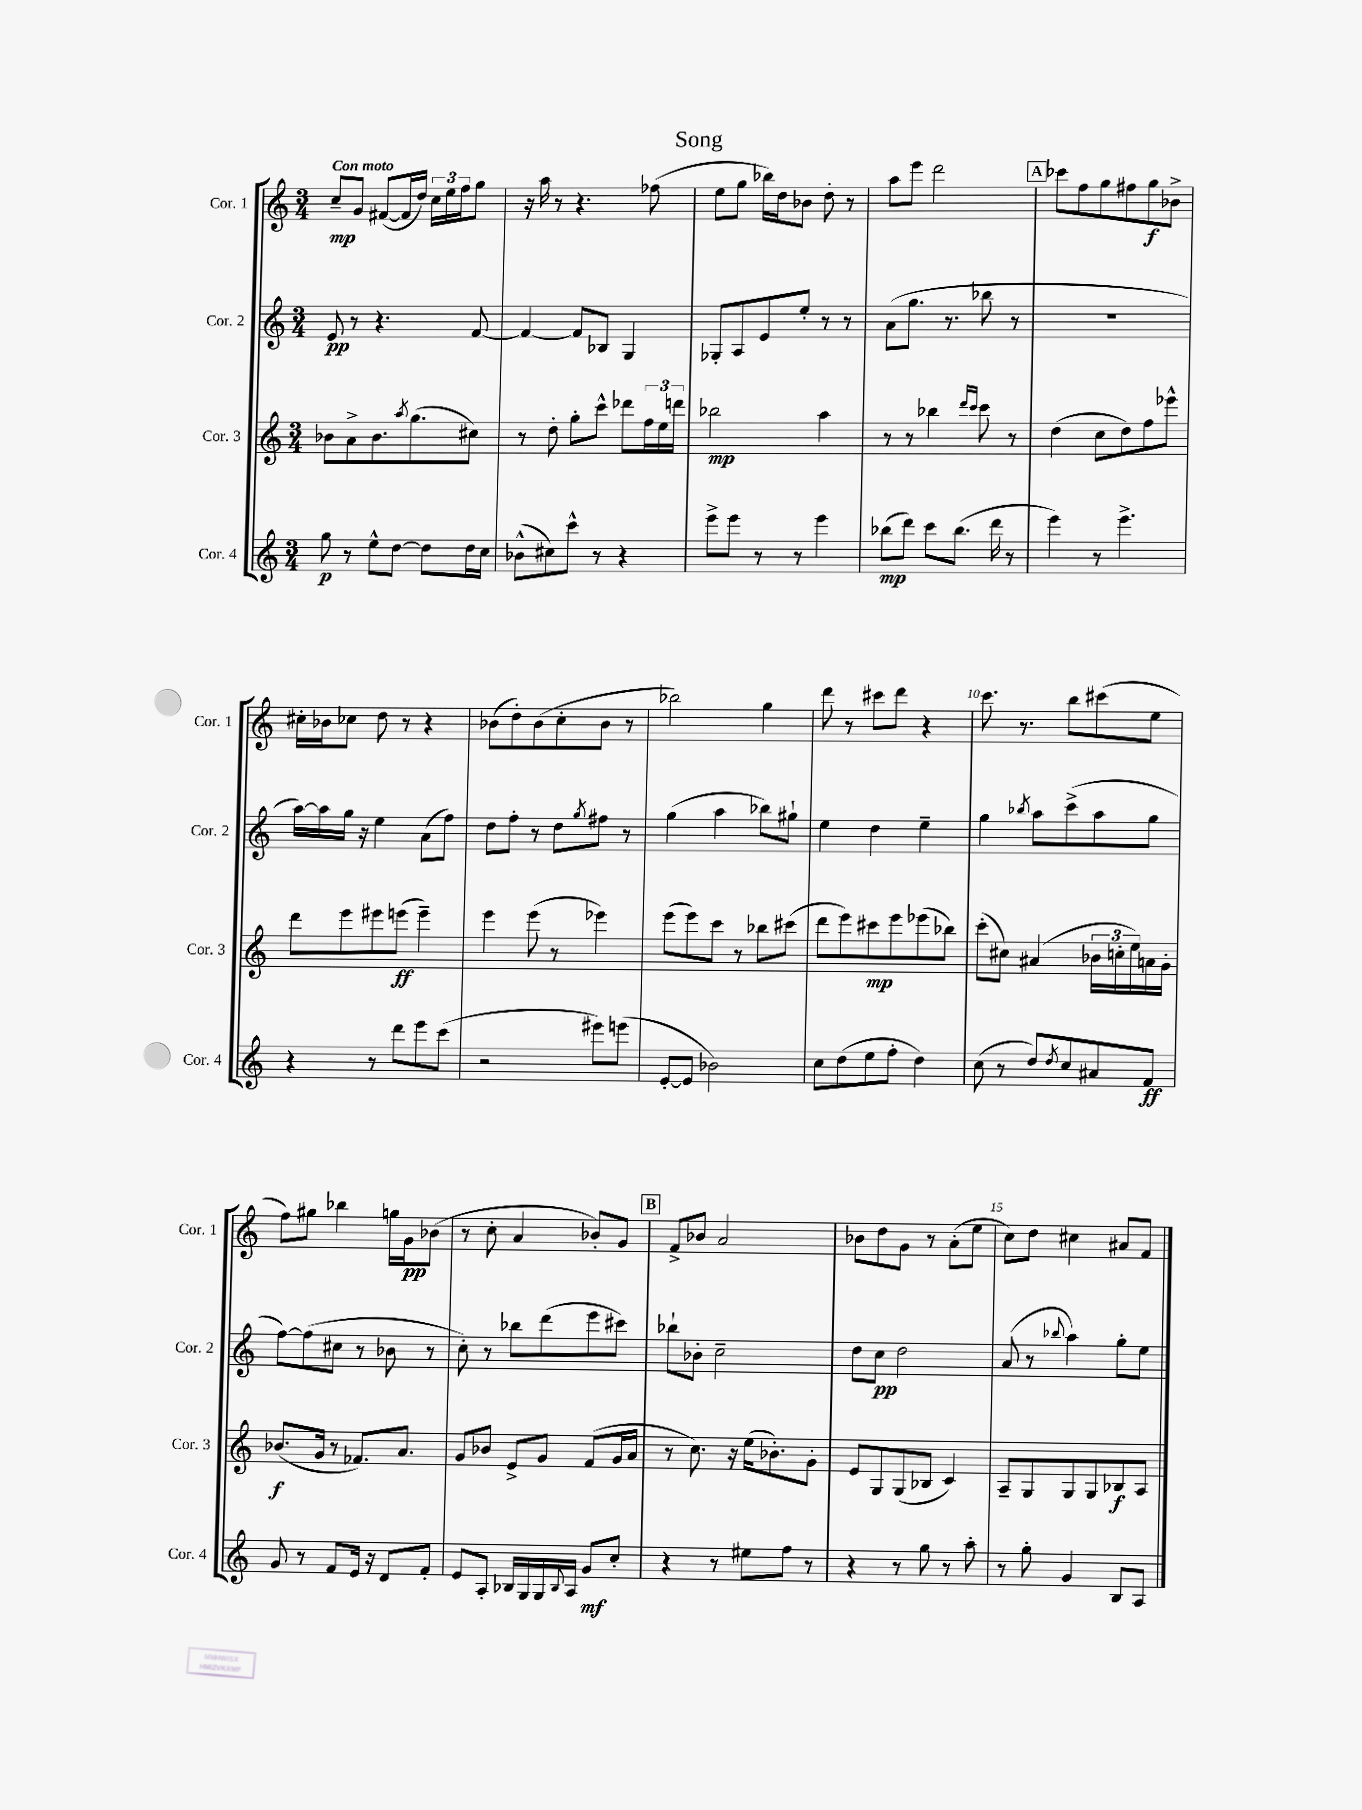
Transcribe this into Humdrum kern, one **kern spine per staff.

**kern	**kern	**kern	**kern
*staff4	*staff3	*staff2	*staff1
*clefG2	*clefG2	*clefG2	*clefG2
*k[]	*k[]	*k[]	*k[]
*M3/4	*M3/4	*M3/4	*M3/4
8gg	8b-	8e	8cc~
8r	8a^	8r	8g
8ee^^	8.b-	4.r	([8f#
[8dd	.	.	16f#]
.	8qaa	.	.
.	(8.gg	.	16dd)
8dd]	.	.	24cc
.	.	.	24ee
.	.	.	24ff
16dd	8cc#)	[8f	8gg
16cc	.	.	.
=	=	=	=
(8b-^^	8r	4f_	16r
.	.	.	16aa
8cc#)	8dd'	.	8r
8ccc^^	8gg'	8f]	4.r
8r	8ccc^^	8B-	.
4r	8ddd-	4G	.
.	24ff	.	(8ff-
.	24ee	.	.
.	24ddd	.	.
=	=	=	=
8eee^	2bb-	8G-'	8ee
8eee	.	8A	8gg
8r	.	8e	16bb-)
.	.	.	16dd
8r	.	8ee'	8b-
4eee	4aa	8r	8dd'
.	.	8r	8r
=	=	=	=
(8bb-	8r	(8a	8aa
8ddd)	8r	8.gg	8eee
8ccc	4bb-	.	2ddd
.	.	8.r	.
(8.bb-	.	.	.
.	16qqddd	.	.
.	16qqccc	.	.
.	8ccc	8bb-	.
16ddd	.	.	.
8r	8r	8r	.
=	=	=	=
4eee)	(4dd	2.r	8ccc-
.	.	.	8ff
8r	8cc	.	8gg
4.eee^	8dd)	.	8ff#
.	8ff	.	8gg
.	8eee-^^	.	8b-^
=	=	=	=
4r	8ddd	[16aa)	16cc#'
.	.	16aa]	16b-
.	8eee	16gg	8cc-
.	.	16r	.
8r	8eee#	4ee	8dd
8ddd	(8eee	.	8r
8eee	4eee~)	(8a	4r
(8ccc	.	8ff)	.
=	=	=	=
2r	4eee	8dd	(8b-
.	.	8ff'	8dd')
.	(8eee	8r	(8b-
.	8r	8dd	8cc'
.	.	8qgg	.
8eee#)	4eee-)	8ff#	8b-
(8eee	.	8r	8r
=	=	=	=
[8e'	(8eee	(4gg	2bb-)
8e]	8eee)	.	.
2b-)	8ccc	4aa	.
.	8r	.	.
.	8bb-	8bb-)	4gg
.	(8ccc#	8gg#`	.
=	=	=	=
8cc	8ddd	4ee	8ddd
(8dd	8eee)	.	8r
8ee	8ccc#	4dd	8ccc#
8ff'	8eee	.	8ddd
4dd)	(8eee-	4ee~	4r
.	8bb-)	.	.
=	=	=	=
(8cc	(8ccc'	4gg	8.ccc
8r	8cc#)	.	.
.	.	.	8.r
.	.	8qbb-	.
8dd)	(4a#	8aa	.
8qdd	.	.	.
8cc	.	(8ccc^	8bb
8a#	24b-	8aa	(8ccc#
.	24cc'	.	.
.	24ee)	.	.
8f	16a	8gg	8ee
.	16g'	.	.
=	=	=	=
8g	(8.b-	[8ff)	8ff)
8r	.	(8ff]	8gg#
.	16g	.	.
8f	8r	8cc#	4bb-
16e	8.f-)	8r	.
16r	.	.	.
8d	.	8b-	16gg
.	8.a	.	16g
8f'	.	8r	(8b-
=	=	=	=
8e	8g	8cc')	8r
8A'	8b-	8r	8cc'
16B-	8e^	8bb-	4a
16G	.	.	.
16G	8g	(8ddd	.
8qqB-	.	.	.
16A	.	.	.
8g	(8f	8eee	8b-')
8cc'	16g	8ccc#)	8g
.	16a	.	.
=	=	=	=
4r	8r	8bb-`	8f^
.	8.cc)	8b-'	8b-
8r	.	2cc~	2a
.	16r	.	.
8ee#	(16ee	.	.
.	8.b-')	.	.
8ff	.	.	.
8r	8g'	.	.
=	=	=	=
4r	8e	8dd	8b-
.	8G	8cc	8dd
8r	(8G	2dd	8g
8gg	8B-	.	8r
8r	4c)	.	(8a'
8aa'	.	.	8ee
=	=	=	=
8r	8A~	(8a	8cc)
8gg'	8G	8r	8dd
.	.	8qqbb-	.
4g	8G	4aa)	4cc#
.	8G	.	.
8B	8B-	8gg'	8a#
8A	8A	8ee	8f
==	==	==	==
*-	*-	*-	*-
